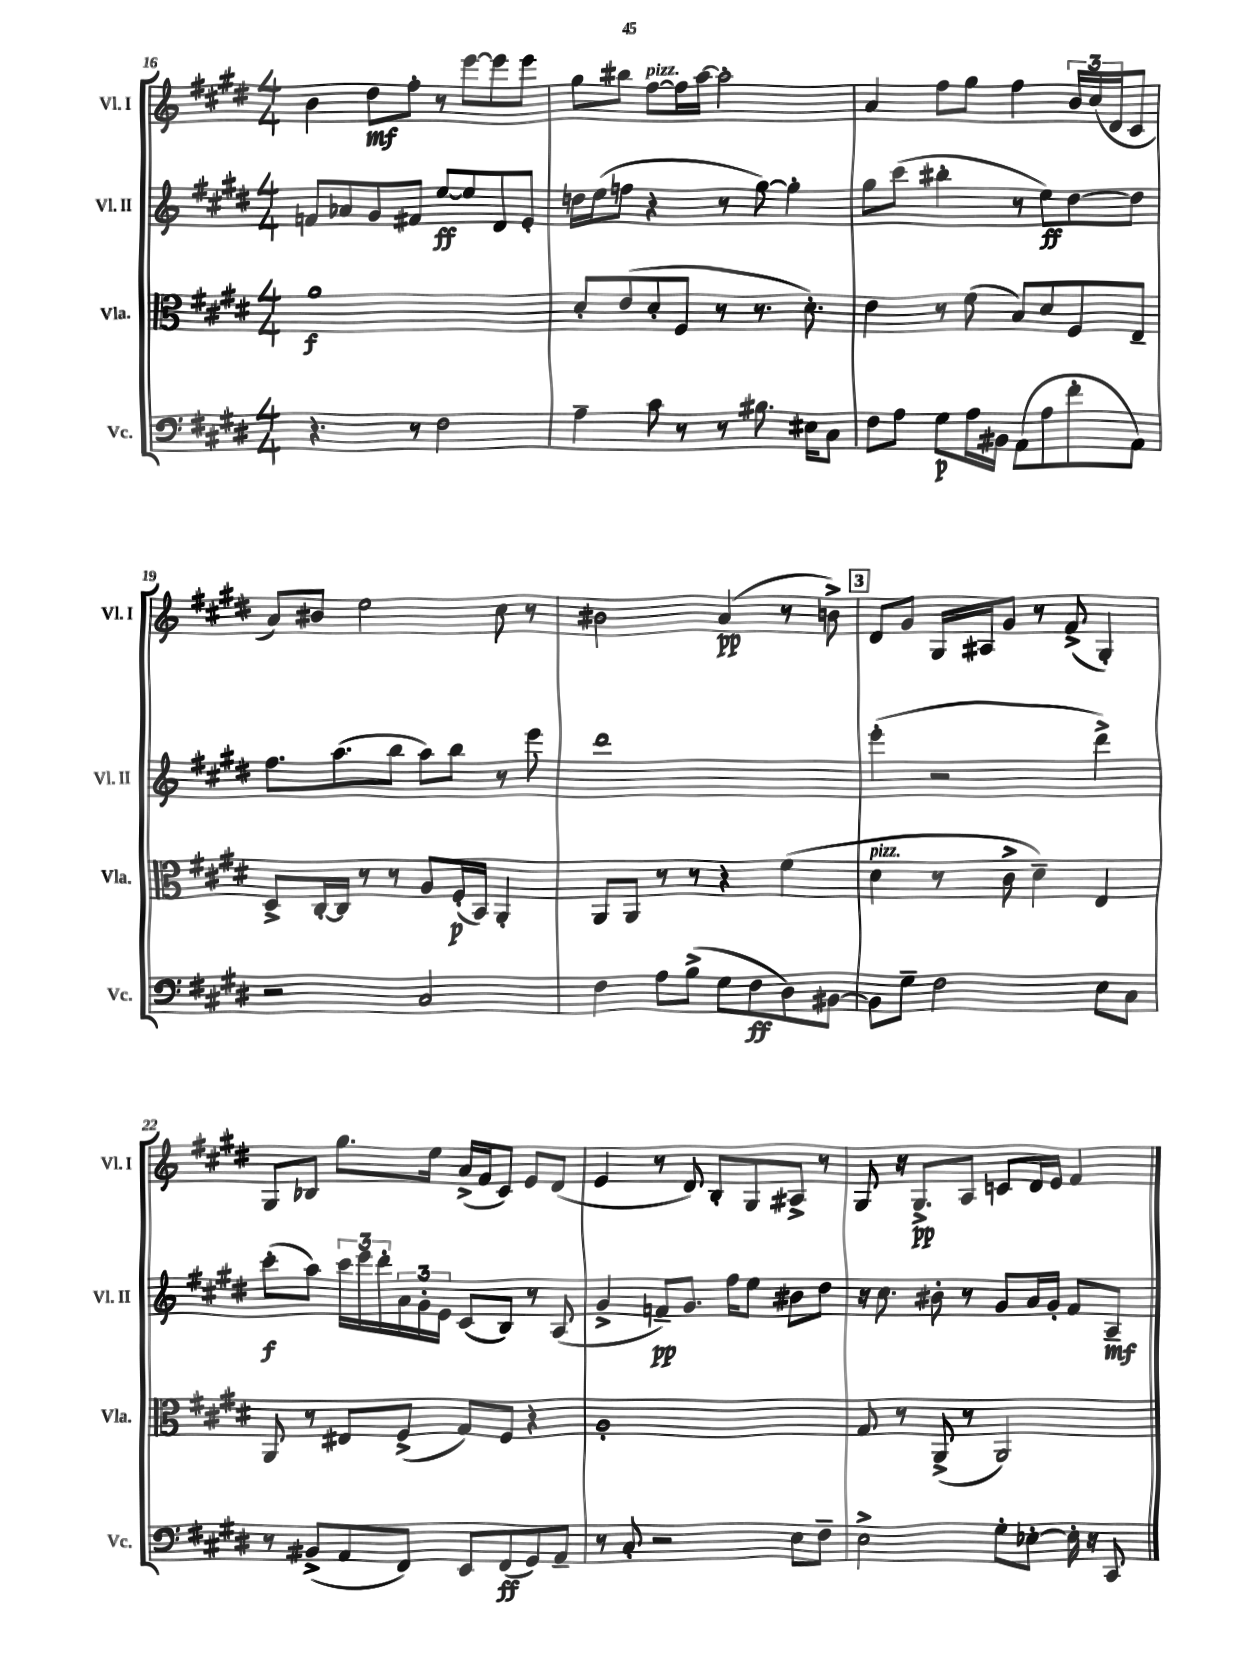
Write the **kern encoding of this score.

**kern	**kern	**kern	**kern
*staff4	*staff3	*staff2	*staff1
*clefF4	*clefC3	*clefG2	*clefG2
*k[f#c#g#d#]	*k[f#c#g#d#]	*k[f#c#g#d#]	*k[f#c#g#d#]
*M4/4	*M4/4	*M4/4	*M4/4
4.r	1a	8f	4b
.	.	8a-	.
.	.	8g#	8dd#
8r	.	8f#	8ff#'
2F#	.	[8ee	8r
.	.	8ee]	[8eee
.	.	8d#	8eee]
.	.	8e'	8eee
=	=	=	=
4A~	8d#'	16dd	8gg#
.	.	(16ee	.
.	(8e	8ff	8bb#
8c#	8d#'	4r	[8ff#
8r	8F#	.	16ff#]
.	.	.	[16aa
8r	8r	8r	2aa']
8.B#	8.r	[8gg#)	.
.	.	4gg#']	.
16E#	8.d#')	.	.
8C#	.	.	.
=	=	=	=
8F#	4e	8gg#	4a
8A	.	(8ccc#	.
8G#	8r	4bb#'	8ff#
16A	(8f#	.	8gg#
16BB#	.	.	.
(8AA	8B)	8r	4ff#
8A	8d#	8ee)	.
8f#'	8F#	[8dd#	24b
.	.	.	(24cc#
.	.	.	24d#
8AA)	8E~	8dd#]	8c#
=	=	=	=
2r	8D#^	8.ff#	8a)
.	[16C#'	.	8b#
.	16C#]	(8.aa	.
.	8r	.	2ee
.	8r	8bb	.
2C#	8A	8aa)	.
.	(16F#'	8bb	.
.	16BB)	.	.
.	4AA'	8r	8cc#
.	.	8eee	8r
=	=	=	=
4F#	8AA	1ddd#	2b#
.	8AA	.	.
8A	8r	.	.
(8B^	8r	.	.
8G#	4r	.	(4a
8F#	.	.	.
8D#)	(4f#	.	8r
[8BB#	.	.	8b^)
=	=	=	=
8BB#]	4d#	(4eee'	8d#
8G#~	.	.	8g#
2F#	8r	2r	16G#
.	.	.	16A#
.	8c#^	.	8g#
.	4d#~)	.	8r
.	.	.	(8f#^
8E	4E	4ddd#^)	4G#')
8C#	.	.	.
=	=	=	=
8r	8AA	(8ccc#'	8G#
(8BB#^	8r	8aa)	8B-
8AA	8E#	24ccc#	8.gg#
.	.	24eee	.
.	.	24ddd#'	.
8FF#)	(8F#^	24a	.
.	.	24g#'	.
.	.	.	16ee
.	.	24e	.
8EE	8G#)	(8c#	(16a^
.	.	.	16f#
(8FF#	8F#	8B)	8c#)
8GG#)	4r	8r	8e
8AA~	.	(8A	(8d#
=	=	=	=
8r	1A'	4g#^	4e
8C#'	.	.	.
2r	.	8f~)	8r
.	.	8.g#	8d#)
.	.	.	8B'
.	.	16ff#	.
.	.	8ee	8G#
8E	.	8b#	8A#^
8F#~	.	8dd#	8r
=	=	=	=
2E^	8G#	16r	8G#
.	.	8.cc#	.
.	8r	.	16r
.	.	.	8.G#^
.	(8AA^	8b#'	.
.	8r	8r	8A
8G#'	2AA)	8g#	8c
[8E-'	.	16a	16d#
.	.	16g#'	16e
16E-']	.	8f#	4f#
16r	.	.	.
8CC#	.	8A~	.
==	==	==	==
*-	*-	*-	*-
